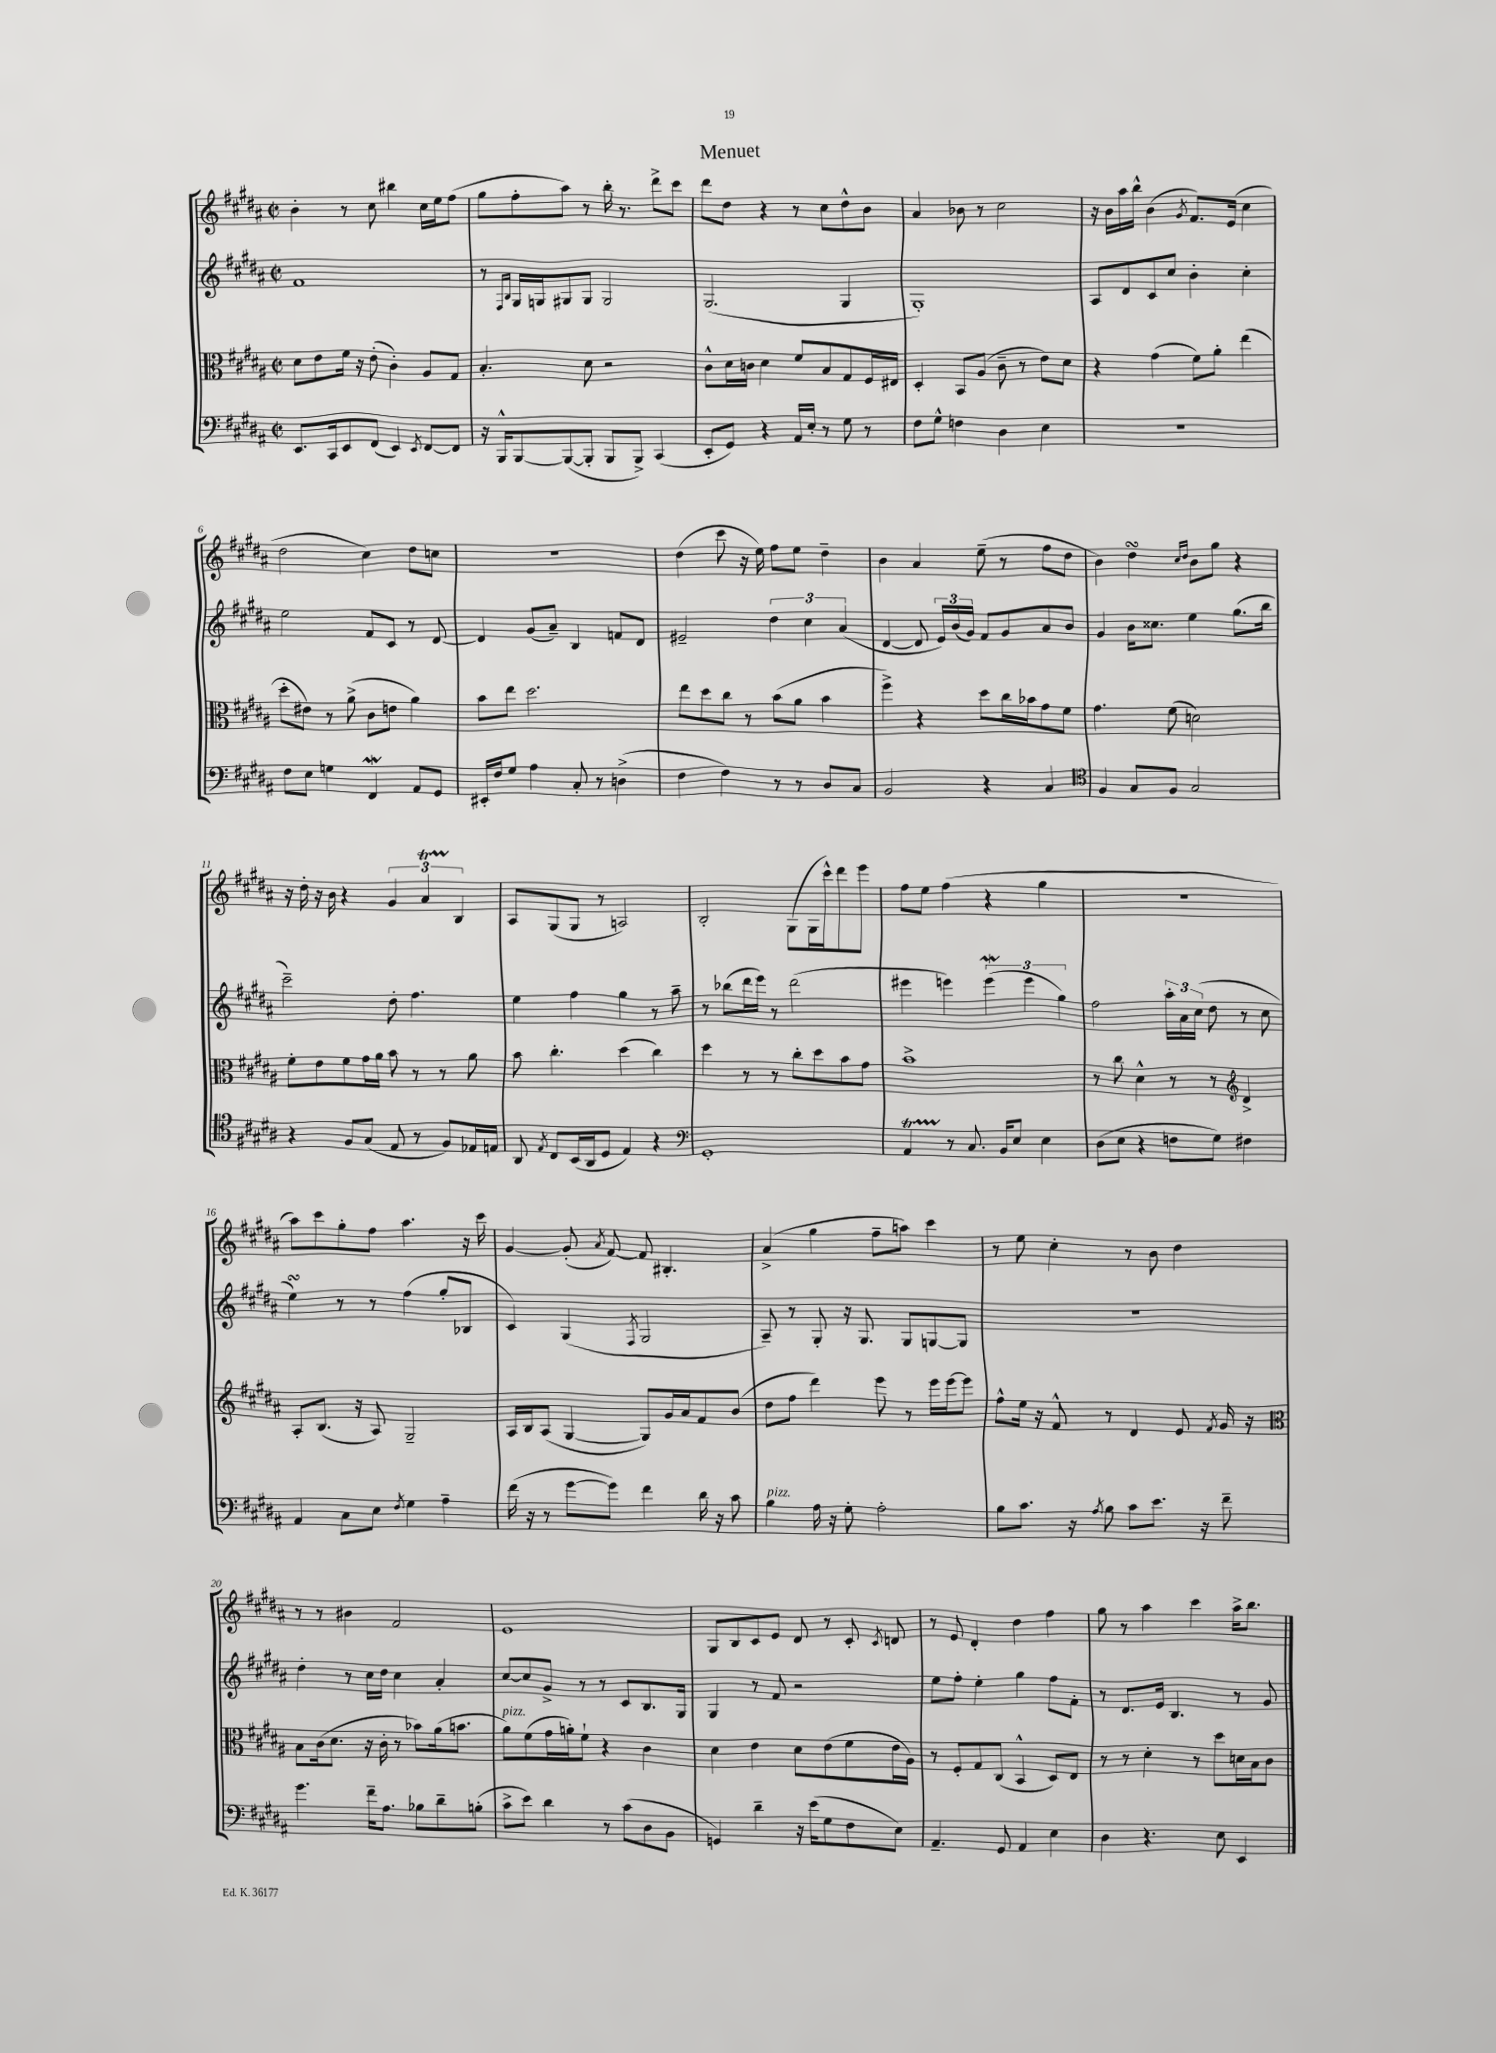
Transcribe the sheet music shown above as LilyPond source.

\header { title = "Menuet" }
<<
\new StaffGroup <<
\new Staff = "s0" {
    \clef treble \key b \major \defaultTimeSignature \time 2/2
    \autoBeamOff b'4-. r8 cis''8 bis''4 cis''16[ e''16 fis''8]( |
    gis''8[ fis''8-. ais''8]) r8 b''16-. r8. dis'''8[-> cis'''8] |
    dis'''8[ dis''8] r4 r8 cis''8[ dis''8-^ b'8] |
    ais'4 bes'8 r8 cis''2 |
    r16 b'16[ ais''16 b''16]-^ b'4( \acciaccatura { gis'8 } fis'8.[) e'16]( cis''4 |
    dis''2 cis''4) dis''8[ c''8] |
    r1 |
    dis''4( cis'''8 r16 e''16) fis''8[ e''8] dis''4-- |
    b'4 ais'4 e''8--( r8 fis''8[ dis''8] |
    b'4) dis''4\turn \grace { cis''16[ dis''16] } b'8[ gis''8] r4 |
    r16 dis''16-. r16 b'16 r4 \tuplet 3/2 { gis'4 ais'4\startTrillSpan b4\stopTrillSpan } |
    ais8[ gis8( gis8] r8 a2) |
    b2-. gis8[( gis16 cis'''16-^) dis'''8 e'''8] |
    fis''8[ e''8] fis''4( r4 gis''4 |
    R1 |
    ais''8[) cis'''8 gis''8-. fis''8] ais''4. r16 cis'''16 |
    gis'4~ gis'8-.( \acciaccatura { ais'8 } fis'8~) fis'8 bis4.-. |
    ais'4->( gis''4 fis''8[-- a''8]) cis'''4 |
    r8 e''8 cis''4-. r8 b'8 dis''4 |
    r8 r8 bis'4 fis'2 |
    e'1 |
    gis8[ b8 cis'8 e'8] dis'8 r8 cis'8-. \acciaccatura { cis'8 } d'8 |
    r8 e'8 dis'4-. dis''4 fis''4 |
    gis''8 r8 ais''4 cis'''4 ais''16[-> b''8.] \bar "|." |
}
\new Staff = "s1" {
    \clef treble \key b \major \defaultTimeSignature \time 2/2
    \autoBeamOff fis'1 |
    r8 \grace { fis16[ b16] } gis16[ g16 gis8 gis8] gis2 |
    gis2.( gis4 |
    gis1-.) |
    ais8[ dis'8 cis'8 cis''8] b'4-. cis''4-. |
    e''2 fis'8[ cis'8] r8 dis'8~ |
    dis'4 gis'8[( ais'8]--) b4 f'8[ dis'8] |
    eis'2-- \tuplet 3/2 { dis''4 cis''4 ais'4( } |
    dis'4~ dis'8 \tuplet 3/2 { e'16[) b'16( gis'16]) } fis'8[ gis'8 ais'8 b'8] |
    gis'4 b'16[ cisis''8.] e''4 gis''8.[( b''16] |
    cis'''2--) dis''8-. fis''4. |
    e''4 fis''4 gis''4 r8 ais''8-- |
    r8 bes''8[( dis'''16 e'''16]) r8 dis'''2( |
    eis'''4 e'''4) \tuplet 3/2 { e'''4\mordent( e'''4 gis''4) } |
    fis''2 \tuplet 3/2 { ais''16[-. ais'16 cis''16]( } dis''8 r8 cis''8 |
    e''4\turn) r8 r8 fis''4( gis''8[-. bes8] |
    cis'4) gis4( \acciaccatura { fis8 } gis2 |
    ais8--) r8 gis8-. r16 gis8. gis8[ g8~ g8] |
    r1 |
    dis''4-. r8 cis''16[ dis''16] cis''4 ais'4-. |
    cis''8[~ cis''8 gis'8]-> r8 r8 cis'8[ b8. gis16] |
    gis4 r8 fis'8 r2 |
    e''8[ fis''8]-. e''4-. gis''4 fis''8[ fis'8]-. |
    r8 dis'8.[ e'16] b4. r8 gis'8 \bar "|." |
}
\new Staff = "s2" {
    \clef alto \key b \major \defaultTimeSignature \time 2/2
    \autoBeamOff dis'8[ e'8 fis'16] r16 e'8-.( cis'4-.) ais8[ gis8] |
    b4.-. dis'8 r2 |
    cis'8[-^ dis'16 c'16] dis'4 fis'8[ b8 gis8 fis16 eis16] |
    dis4-. b,8[ ais8]( cis'8-- r8 e'8[) dis'8] |
    r4 gis'4( fis'8[) ais'8]-. e''4( |
    dis''8[-. eis'8]) r8 ais'8->( cis'8[ e'8] ais'4) |
    b'8[ e''8] dis''2. |
    e''8[ dis''8 cis''8] r8 b'8[( ais'8] b'4 |
    fis''4->) r4 dis''8[ cis''16 bes'16 gis'8 fis'8] |
    gis'4. fis'8( d'2) |
    fis'8[-. e'8 fis'8 gis'16 ais'16] b'8 r8 r8 ais'8 |
    b'8 cis''4.-. dis''4( cis''4) |
    dis''4 r8 r8 cis''8[-. dis''8 b'8 gis'8] |
    b'1-> |
    r8 cis''8 dis'4-^ r8 r8 \clef treble dis'4-> |
    ais8[-. b8.]( r16 ais8) gis2-- |
    ais16[ b16 ais8]( gis4~ gis8[) gis'16 ais'16 fis'8 b'8]( |
    dis''8[ fis''8] dis'''4) e'''8 r8 e'''16[ e'''16~ e'''8] |
    fis''8[-^ e''16] r16 fis'8-^ r8 dis'4 e'8 \acciaccatura { fis'8 } gis'16 r16 |
    \clef alto b8[ cis'16( dis'8.] r16 cis'16-. r8 bes'8[) ais'16( b'8.] |
    ais'8[^\markup { \italic "pizz." }) fis'8( gis'16 a'16-.) fis'8]-! r4 cis'4 |
    dis'4 e'4 dis'8[ e'8( fis'8 e'16 ais16]) |
    r8 fis8[-. gis8 cis8]( b,4-^ dis8[) e8] |
    r8 r8 dis'4-. r8 dis''8[ d'16 b16 cis'8] \bar "|." |
}
\new Staff = "s3" {
    \clef bass \key b \major \defaultTimeSignature \time 2/2
    \autoBeamOff e,8.[ cis,16 e,8 fis,8]( e,4) \acciaccatura { e,8 } fis,8[~ fis,8] |
    r16 b,,16[-^ b,,8~ b,,8~( b,,8]-. b,,8[ b,,8]->) cis,4( |
    e,8[-. gis,8]) r4 ais,16[ e16]-. r8 gis8 r8 |
    fis8[ gis8]-^ f4 dis4 e4 |
    r1 |
    fis8[ e8] g4 fis,4\mordent ais,8[ gis,8] |
    eis,16[-. fis16 gis8] ais4 cis8-. r8 d4->( |
    fis4 fis4) r8 r8 dis8[ cis8] |
    b,2 r4 cis4 |
    \clef tenor fis4 gis8[ fis8] gis2 |
    r4 fis8[ gis8]( e8 r8 fis8[) ees16 e16] |
    ais,8 \acciaccatura { e8 } cis8[ b,16( ais,16 dis8] e4) r4 |
    \clef bass gis,1-. |
    ais,4\startTrillSpan r8\stopTrillSpan cis8. b,16[ e8] e4 |
    dis8[( e8] r4 f8[ gis8]) fis4 |
    ais,4 cis8[ e8] \acciaccatura { fis8 } gis4 ais4-- |
    fis'16( r16 r8 gis'8[~ gis'8]) fis'4 dis'16 r16 cis'8 |
    b4^\markup { \italic "pizz." } ais16 r16 gis8-. ais2-. |
    b8[ cis'8.] r16 \acciaccatura { ais8 } b8 cis'8[ e'8.] r16 fis'8-- |
    gis'4. fis'16[-- ais8.] bes8[ dis'8-- b8]-.( |
    cis'8[-> e'8]) dis'4 r8 cis'8[( dis8 b,8] |
    g,4) dis'4-- r16 e'16[( gis8 fis8 e8]) |
    ais,4.-- gis,8 ais,4 e4 |
    dis4 r4. e8 e,4 \bar "|." |
}
>>
>>
